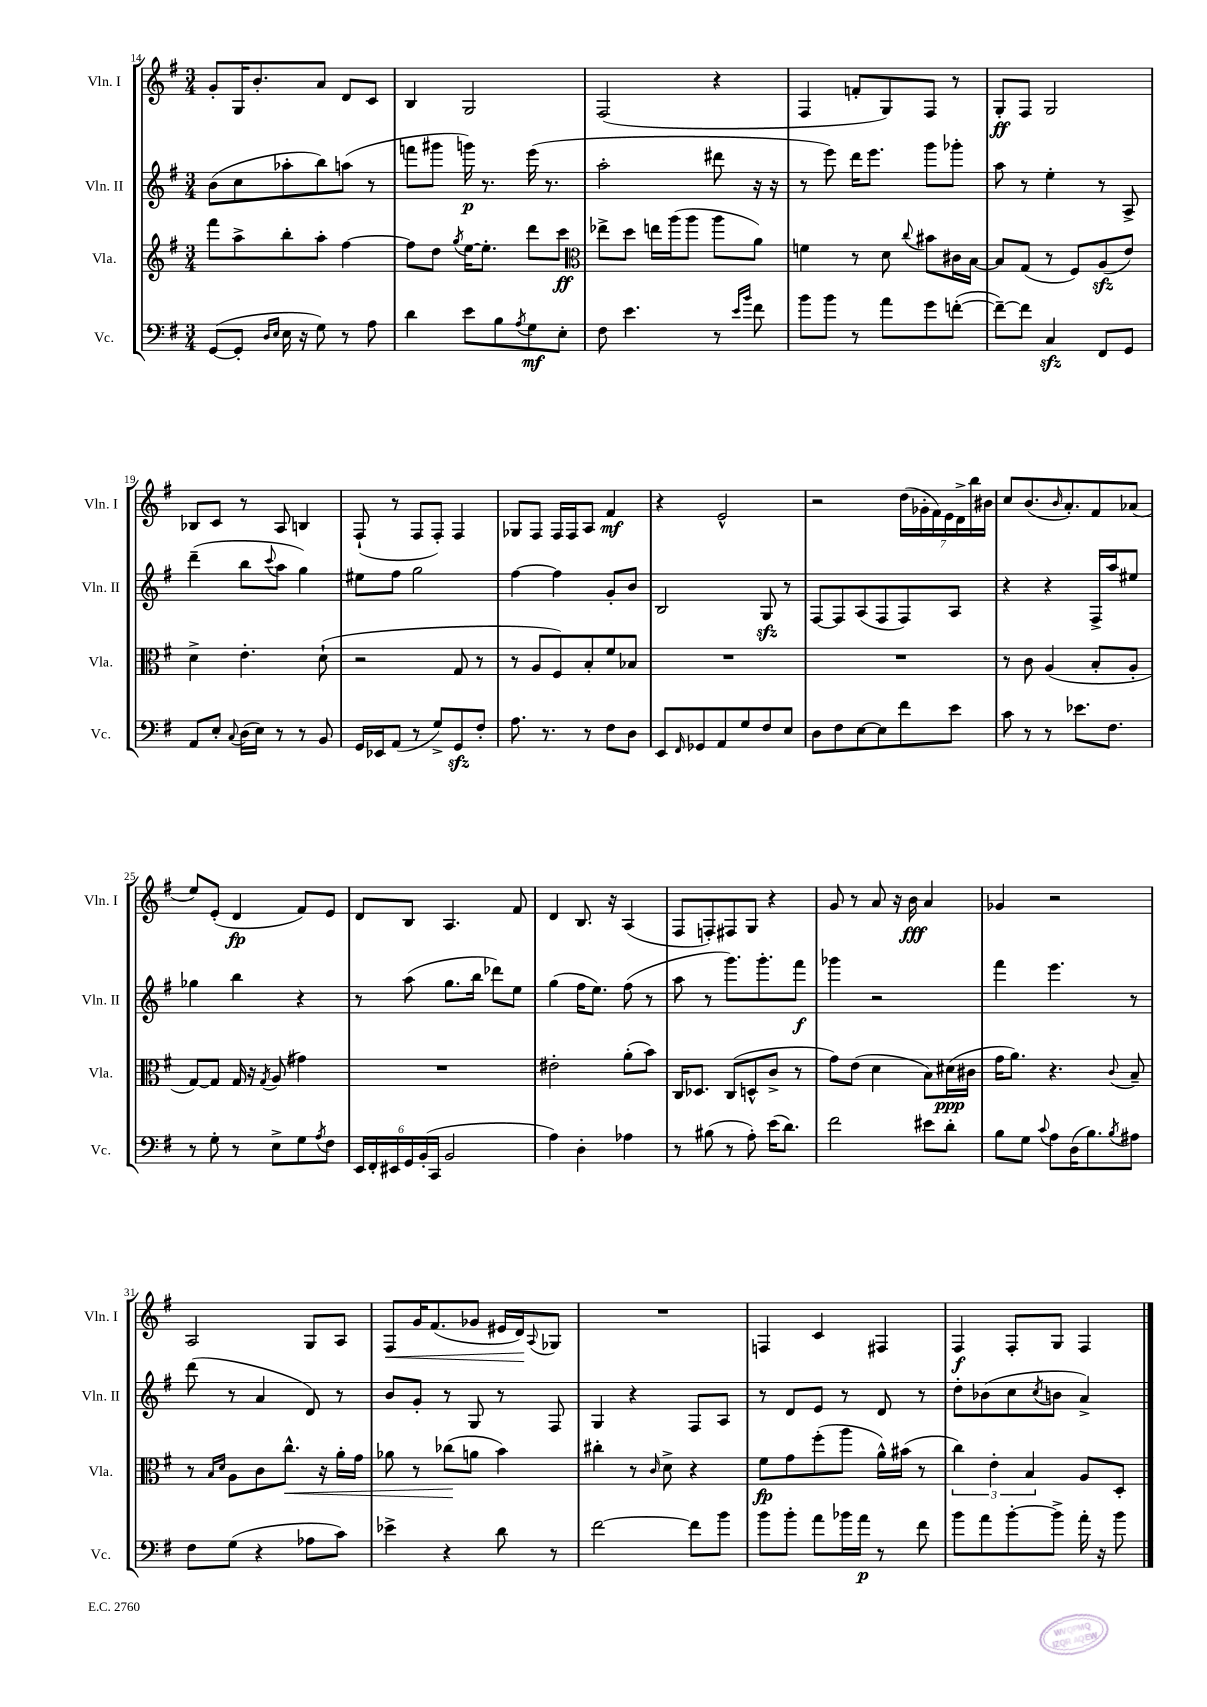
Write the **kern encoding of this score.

**kern	**dynam	**kern	**dynam	**kern	**dynam	**kern	**dynam
*part4	*part4	*part3	*part3	*part2	*part2	*part1	*part1
*staff4	*staff4	*staff3	*staff3	*staff2	*staff2	*staff1	*staff1
*I"Vc.	*	*I"Vla.	*	*I"Vln. II	*	*I"Vln. I	*
*I'Vc.	*	*I'Vla.	*	*I'Vln. II	*	*I'Vln. I	*
*clefF4	*	*clefG2	*	*clefG2	*	*clefG2	*
*k[f#]	*	*k[f#]	*	*k[f#]	*	*k[f#]	*
*M3/4	*	*M3/4	*	*M3/4	*	*M3/4	*
=14	=14	=14	=14	=14	=14	=14	=14
([8GG/L	.	8fff#\L	.	(8b\L	.	8g'/L	.
8GG'/J]	.	8aa^\	.	8cc\	.	16G/K	.
.	.	.	.	.	.	8.b'/	.
16qqD/LL	.	.	.	.	.	.	.
16qqE/JJ	.	.	.	.	.	.	.
16E\	.	8bb'\	.	8aa-X'\	.	.	.
16r	.	.	.	.	.	.	.
8G\)	.	8aa'\J	.	8bb\)	.	8a/J	.
8r	.	[4ff#\	.	(8aan\J	.	8d/L	.
8A\	.	.	.	8r	.	8c/J	.
=15	=15	=15	=15	=15	=15	=15	=15
4d\	.	8ff#\L]	.	8fffn\L	.	4B/	.
.	.	8dd\J	.	8ggg#X\J	.	.	.
.	.	8qgg/	.	.	.	.	.
8e\L	.	[16ee\KL	.	16gggn\)	p	2G/	.
.	.	8.ee'\J]	.	8.r	.	.	.
8B\	.	.	.	.	.	.	.
8qA/	.	.	.	.	.	.	.
8G\	mf	8ddd\L	.	(16eee\	.	.	.
.	.	.	.	8.r	.	.	.
8E'\J	.	8ccc\J	ff	.	.	.	.
=16	=16	=16	=16	=16	=16	=16	=16
*	*	*clefC3	*	*	*	*	*
8F#\	.	8ee-X^\L	.	2aa'\	.	(2F#/	.
4.e\	.	8dd\J	.	.	.	.	.
.	.	16een\LL	.	.	.	.	.
.	.	(16aa\J	.	.	.	.	.
.	.	8aa\J	.	.	.	.	.
8r	.	8aa\L	.	8ddd#X\	.	4r	.
16qqe/LL	.	.	.	.	.	.	.
16qqb/JJ	.	.	.	.	.	.	.
8f#\	.	8a\J)	.	16r	.	.	.
.	.	.	.	16r	.	.	.
=17	=17	=17	=17	=17	=17	=17	=17
8b\L	.	4fn\	.	8r	.	4F#/	.
8b\J	.	.	.	8eee\)	.	.	.
8r	.	8r	.	16ddd\KL	.	8fn'/L	.
.	.	.	.	8.eee\J	.	.	.
8a\L	.	8d\	.	.	.	8G/)	.
.	.	8qqcc/	.	.	.	.	.
8g\	.	8b#X\L	.	8ggg\L	.	8F#/J	.
([8fn'\J	.	16c#X\L	.	8ggg-X'\J	.	8r	.
.	.	[16B\JJ	.	.	.	.	.
=18	=18	=18	=18	=18	=18	=18	=18
8f~\L_)	.	8B/L]	.	8aa\	.	8G'/L	ff
8f\J]	.	(8G/J	.	8r	.	8F#/J	.
4Czz/	.	8r	.	4ee'\	.	2G/	.
.	.	8F#/L)	.	.	.	.	.
8FF#/L	.	(8Azz/	.	8r	.	.	.
8GG/J	.	8e/J)	.	8A^/	.	.	.
!!LO:LB:g=z
=19	=19	=19	=19	=19	=19	=19	=19
8AA/L	.	4d^\	.	(4ddd~\	.	8B-X/L	.
8E'/J	.	.	.	.	.	8c/J	.
8qqC/	.	.	.	.	.	.	.
(16D\LL	.	4.e'\	.	8bb\L	.	8r	.
16E\JJ)	.	.	.	.	.	.	.
.	.	.	.	8qqccc/	.	.	.
8r	.	.	.	8aa\J	.	8A/	.
8r	.	.	.	4gg\)	.	4Bn/	.
8BB/	.	(8d`\	.	.	.	.	.
=20	=20	=20	=20	=20	=20	=20	=20
16GG/LL	.	2r	.	8ee#X\L	.	(8F#`/	.
16EE-X/J	.	.	.	.	.	.	.
(8AA/J	.	.	.	8ff#\J	.	8r	.
8r	.	.	.	2gg\	.	8F#/L	.
8G^/L)	.	.	.	.	.	8F#'/J)	.
8GGzz/	.	8G/	.	.	.	4F#/	.
8F#'/J	.	8r	.	.	.	.	.
=21	=21	=21	=21	=21	=21	=21	=21
8.A\	.	8r	.	[4ff#\	.	8G-X/L	.
.	.	8A/L	.	.	.	8F#/J	.
8.r	.	.	.	.	.	.	.
.	.	8F#/)	.	4ff#\]	.	16F#/LL	.
.	.	.	.	.	.	16F#/J	.
8r	.	8B'/	.	.	.	8A/J	.
8F#\L	.	8f#/	.	8g'/L	.	4f#/	mf
8D\J	.	8B-X/J	.	8b/J	.	.	.
=22	=22	=22	=22	=22	=22	=22	=22
8EE/L	.	2.r	.	2B/	.	4r	.
16qqFF#/	.	.	.	.	.	.	.
8GG-X/	.	.	.	.	.	.	.
8AA/	.	.	.	.	.	2e^^/	.
8G/	.	.	.	.	.	.	.
8F#/	.	.	.	8Gzz/	.	.	.
8E/J	.	.	.	8r	.	.	.
=23	=23	=23	=23	=23	=23	=23	=23
8D\L	.	2.r	.	[8F#/L	.	2r	.
8F#\	.	.	.	8F#/]	.	.	.
[8E\	.	.	.	(8A/	.	.	.
8E\]	.	.	.	8F#/	.	.	.
8f#\	.	.	.	8F#/)	.	(28dd\LL	.
.	.	.	.	.	.	28g-X'\	.
.	.	.	.	.	.	28f#\)	.
.	.	.	.	.	.	28e\	.
8e\J	.	.	.	8A/J	.	.	.
.	.	.	.	.	.	28d^\	.
.	.	.	.	.	.	28bb\	.
.	.	.	.	.	.	28b#X\JJ	.
=24	=24	=24	=24	=24	=24	=24	=24
8c\	.	8r	.	4r	.	8cc/L	.
8r	.	8c\	.	.	.	(8.b/	.
8r	.	(4A/	.	4r	.	.	.
.	.	.	.	.	.	16qqb/	.
.	.	.	.	.	.	8.a'/)	.
8.e-X\L	.	.	.	.	.	.	.
.	.	8B'/L	.	16F#^/LL	.	8f#/	.
8.F#\J	.	.	.	16aa/J	.	.	.
.	.	8A'/J	.	8ee#X/J	.	(8a-X/J	.
!!LO:LB:g=z
=25	=25	=25	=25	=25	=25	=25	=25
8r	.	[8G/L)	.	4gg-X\	.	8ee/L)	.
8G'\	.	8G/J]	.	.	.	(8e'/J	.
8r	.	16G/	.	4bb\	.	4d/	fp
.	.	16r	.	.	.	.	.
.	.	8qG/	.	.	.	.	.
8E^\L	.	(8A/	.	.	.	.	.
8G\	.	4g#X\)	.	4r	.	8f#/L)	.
8qA/	.	.	.	.	.	.	.
8F#\J	.	.	.	.	.	8e/J	.
=26	=26	=26	=26	=26	=26	=26	=26
24EE/LL	.	2.r	.	8r	.	8d/L	.
24FF#'/	.	.	.	.	.	.	.
24EE#X/	.	.	.	.	.	.	.
24GG/	.	.	.	(8aa\	.	8B/J	.
(24BB'/	.	.	.	.	.	.	.
24CC/JJ	.	.	.	.	.	.	.
2BB/	.	.	.	8.gg\L	.	4.A/	.
.	.	.	.	16bb\Jk	.	.	.
.	.	.	.	8ddd-X\L)	.	.	.
.	.	.	.	8ee\J	.	8f#/	.
=27	=27	=27	=27	=27	=27	=27	=27
4A\)	.	2e#X'\	.	(4gg\	.	4d/	.
4D'\	.	.	.	16ff#\KL	.	8.B/	.
.	.	.	.	8.ee\J)	.	.	.
.	.	.	.	.	.	16r	.
4A-X\	.	(8a'\L	.	(8ff#\	.	(4A/	.
.	.	8b\J)	.	8r	.	.	.
=28	=28	=28	=28	=28	=28	=28	=28
8r	.	16C/KL	.	8aa\	.	8F#/L	.
.	.	8.D-X/J	.	.	.	.	.
(8B#X\	.	.	.	8r	.	8Fn'/)	.
8r	.	(8C/L	.	8.ggg\L)	.	8F#X/	.
8A'\)	.	8Dn^^/	.	.	.	8G/J	.
.	.	.	.	8.ggg'\	.	.	.
(16e\KL	.	8c^/J	.	.	.	4r	.
8.d\J)	.	.	.	.	.	.	.
.	.	8r	.	8fff#\J	f	.	.
=29	=29	=29	=29	=29	=29	=29	=29
2f#\	.	8g\L)	.	4ggg-X\	.	8g/	.
.	.	(8e\J	.	.	.	8r	.
.	.	4d\	.	2r	.	8a/	.
.	.	.	.	.	.	16r	.
.	.	.	.	.	.	16b\	fff
8e#X\L	.	8B\L)	.	.	.	4a/	.
8d'\J	.	(16d#X\L	ppp	.	.	.	.
.	.	16c#X\JJ	.	.	.	.	.
=30	=30	=30	=30	=30	=30	=30	=30
8B\L	.	16g\KL	.	4fff#\	.	4g-X/	.
.	.	8.a\J)	.	.	.	.	.
8G\J	.	.	.	.	.	.	.
8qqc/	.	.	.	.	.	.	.
8A\L	.	4.r	.	4.eee\	.	2r	.
(16D\K	.	.	.	.	.	.	.
8.B\)	.	.	.	.	.	.	.
8qB/	.	8qqc/	.	.	.	.	.
8A#X\J	.	8B~/	.	8r	.	.	.
!!LO:LB:g=z
=31	=31	=31	=31	=31	=31	=31	=31
8F#\L	.	8r	.	(8ddd\	.	2A/	.
.	.	16qqB/LL	.	.	.	.	.
.	.	16qqd/JJ	.	.	.	.	.
(8G\J	.	8A\L	.	8r	.	.	.
4r	.	8c\	.	4a/	.	.	.
!	!	!	!LO:HP:b	!	!	!	!
.	.	8.cc^^\J	<	.	.	.	.
8A-X\L	.	.	.	8d/)	.	8G/L	.
.	.	16r	.	.	.	.	.
8c\J)	.	16a'\LL	.	8r	.	8A/J	.
.	.	16g\JJ	.	.	.	.	.
=32	=32	=32	=32	=32	=32	=32	=32
!	!	!	!	!	!	!	!LO:HP:b
4e-X^\	.	8a-X\	.	8b/L	.	8F#/L	<
.	.	8r	.	8g'/J	.	16g/K	.
.	.	.	.	.	.	(8.f#/	.
4r	.	(8cc-X\L	.	8r	.	.	.
.	.	8an\J	[	8G/	.	8g-X/J	.
8d\	.	4b\)	.	8r	.	16e#X/LL	.
.	.	.	.	.	.	16d/J)	.
.	.	.	.	.	.	8qqA/	.
8r	.	.	.	8F#/	.	8G-X/J	[
=33	=33	=33	=33	=33	=33	=33	=33
[2f#\	.	4cc#X'\	.	4G/	.	2.r	.
.	.	8r	.	4r	.	.	.
.	.	16qqc/	.	.	.	.	.
.	.	8d^\	.	.	.	.	.
8f#\L]	.	4r	.	8F#/L	.	.	.
8b\J	.	.	.	8A/J	.	.	.
=34	=34	=34	=34	=34	=34	=34	=34
8b\L	.	8f#\L	fp	8r	.	4Fn/	.
8b'\J	.	8g\	.	8d/L	.	.	.
8a\L	.	(8ff#'\	.	8e/J	.	4c/	.
16b-X\L	.	8aa\J	.	8r	.	.	.
16a\JJ	p	.	.	.	.	.	.
8r	.	16a^^\LL)	.	8d/	.	4F#X/	.
.	.	(16b#X\JJ	.	.	.	.	.
8f#\	.	8r	.	8r	.	.	.
=35	=35	=35	=35	=35	=35	=35	=35
8b\L	.	6cc\)	.	8dd'\L	.	4F#/	f
8a\	.	.	.	(8b-X\	.	.	.
.	.	6e'\	.	.	.	.	.
[8b'\	.	.	.	8cc\	.	8F#'/L	.
.	.	6B/	.	.	.	.	.
.	.	.	.	8qcc/	.	.	.
8b^\J]	.	.	.	8bn\J	.	8G/J	.
16a'\	.	8A/L	.	4a^/)	.	4F#/	.
16r	.	.	.	.	.	.	.
8b\	.	8D'/J	.	.	.	.	.
==	==	==	==	==	==	==	==
*-	*-	*-	*-	*-	*-	*-	*-
